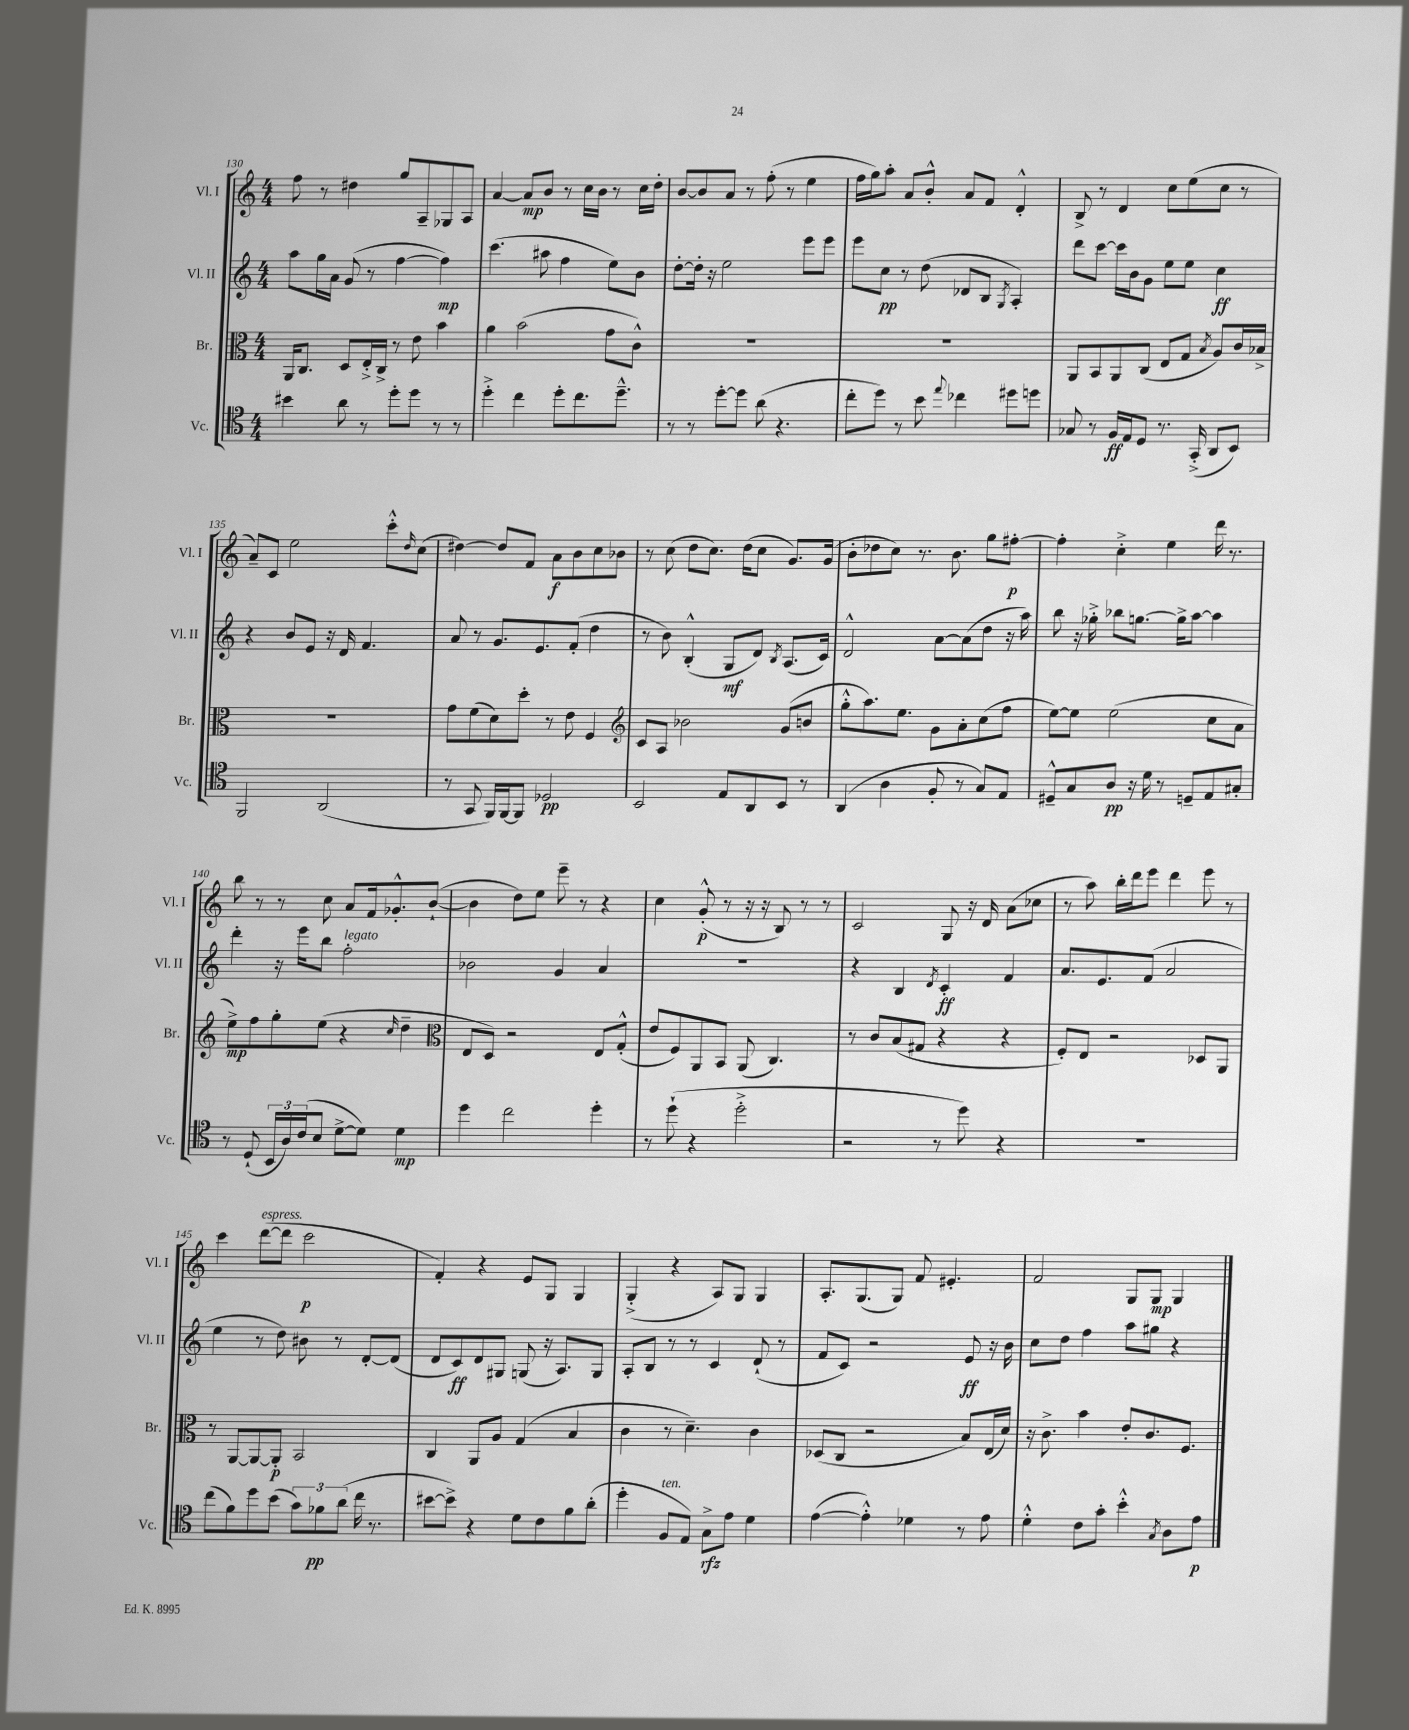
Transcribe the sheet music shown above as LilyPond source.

<<
\new StaffGroup <<
\new Staff = "s0" \with { instrumentName = "Vl. I" shortInstrumentName = "Vl. I" } {
    \clef treble \key c \major \numericTimeSignature \time 4/4
    f''8 r8 dis''4 g''8 a8-- ges8 a8 |
    a'4~ a'8\mp b'8 r8 c''16 b'16 r8 c''16 d''16-. |
    b'8~ b'8 a'8 r8 f''8-.( r8 e''4 |
    f''16 g''16) a''8-. a'8 b'8-.-^ a'8 f'8 d'4-.-^ |
    b8-> r8 d'4 c''8 e''8( c''8 r8 |
    a'8--) c'8 e''2 c'''8-.-^ \grace { d''16 } c''8( |
    dis''4~) dis''8 f'8 a'8\f b'8 c''8 bes'8 |
    r8 c''8( d''8 c''8.) d''16( c''8 g'8.) g'16( |
    b'8-. des''8 c''8) r8. b'8. g''8 fis''8~-.\p |
    fis''4-. c''4-.-> e''4 d'''16 r8. |
    b''8 r8 r8 c''8 a'8 f'16 ges'8.-.-^ b'8~-!( |
    b'4 d''8) e''8 e'''8-- r8 r4 |
    c''4 g'8-.-^\p( r8 r16 r16 b8) r8 r8 |
    c'2 g8 r16 d'16 a'8( ces''8 |
    r8 a''8) b''16-. d'''16 e'''8 d'''4 e'''8 r8 |
    c'''4 d'''8~^\markup { \italic "espress." }( d'''8 c'''2\p |
    f'4-.) r4 e'8 g8 g4 |
    g4-.->( r4 a8) g8 g4 |
    a8.-. g8.( g8) f'8 eis'4.-. |
    f'2 g8 g8\mp g4 \bar "|." |
}
\new Staff = "s1" \with { instrumentName = "Vl. II" shortInstrumentName = "Vl. II" } {
    \clef treble \key c \major \numericTimeSignature \time 4/4
    a''8 g''16 a'16 g'8( r8 f''4~ f''4\mp) |
    c'''4.( ais''8 f''4 e''8) b'8 |
    d''8~-. d''16-. r16 e''2 e'''8 e'''8 |
    e'''8 c''8\pp r8 d''8( des'8 b8 \acciaccatura { g8 } a4-.) |
    d'''8 c'''8~ c'''16 b'16 g'8 e''8 e''8 c''4\ff |
    r4 b'8 e'8 r16 d'16 f'4. |
    a'8 r8 g'8. e'8. f'8-.( d''4 |
    r8 b'8) b4-.-^( g8\mf d'8) \acciaccatura { b8 } a8.( c'16) |
    d'2-^ a'8~ a'8( d''8 r16 a''16) |
    b''8 r16 ges''16-.-> bes''8 g''8.~ g''16-> a''8~ a''4 |
    d'''4-. r16 e'''16 b''8 f''2-.^\markup { \italic "legato" } |
    bes'2 g'4 a'4 |
    R1 |
    r4 b4 \acciaccatura { d'8 } c'4-.\ff f'4 |
    a'8. e'8. f'8( a'2 |
    e''4 r8 d''8) bis'8 r8 d'8~-. d'8( |
    d'8 c'8\ff) d'8 gis8 g8( r16 a8.) g8 |
    a8-. b8 r8 r8 c'4 d'8-!( r8 |
    f'8 c'8) r2 e'8\ff r16 b'16 |
    c''8 d''8 f''4 a''8 gis''8 r4 \bar "|." |
}
\new Staff = "s2" \with { instrumentName = "Br." shortInstrumentName = "Br." } {
    \clef alto \key c \major \numericTimeSignature \time 4/4
    a,16 c8. d8 e16-.-> c16-> r8 e'8 b'4 |
    a'4 b'2( g'8 c'8-^) |
    R1 |
    R1 |
    a,8 b,8 a,8 c8( e8 g8 \acciaccatura { b8 } a8) c'16 bes16-> |
    R1 |
    g'8 f'8( d'8) d''8-. r8 e'8 f4 |
    \clef treble c'8 a8 bes'2 g'8( b'8 |
    g''8-.-^ a''8.) e''8. g'8 a'8-. c''8( f''8 |
    e''8~) e''8 e''2( c''8 a'8 |
    e''8->\mp) f''8 g''8-. e''8( r4 \grace { c''16 } d''4-- |
    \clef alto e8 d8) r2 e8 g8-.-^( |
    e'8 f8) a,8 b,8 a,8( c4.) |
    r8 c'8 b8( gis8 r4 r4 |
    f8-.) e8 r2 des8 a,8 |
    r8 a,8~ a,8~ a,8-.\p b,2 |
    c4 a,8 a8 g4( b4 |
    c'4 r8 d'4.--) c'4 |
    des8( c8 r2 b8) e16( d'16) |
    r16 c'8.-> b'4 e'8-. c'8. f8. \bar "|." |
}
\new Staff = "s3" \with { instrumentName = "Vc." shortInstrumentName = "Vc." } {
    \clef tenor \key c \major \numericTimeSignature \time 4/4
    bis'4 a'8 r8 d''8-. d''8 r8 r8 |
    d''4-.-> c''4 d''8-. c''8. d''8.---^ |
    r8 r8 d''8~-. d''8 a'8( r4. |
    c''8-. d''8) r8 b'8 \appoggiatura { e''8 } ces''4 dis''8 d''8 |
    ges8 r8 f16\ff e16 d8 r8. g,16-.->( a,8 b,8) |
    f,2 a,2( |
    r8 g,8 f,16) f,16~ f,8 des2\pp |
    b,2 e8 a,8 b,8 r8 |
    a,4( a4 f8-. r8 g8) e8 |
    dis8---^ g8 a8\pp r16 d'16 r8 d8-- e8 gis8-. |
    r8 d8-!( \tuplet 3/2 { b,16 a16) c'16( } b8 d'8~-> d'8) d'4\mp |
    d''4 c''2 d''4-. |
    r8 d''8-!( r4 d''2-.-> |
    r2 r8 d''8) r4 |
    R1 |
    c''8( f'8) d''8 b'8( \tuplet 3/2 { g'8) fes'8\pp a'8( } c''16 r8. |
    bis'8~ bis'8->) r4 d'8 c'8 f'8 a'8-.( |
    d''4-. f8^\markup { \italic "ten." } e8) g8->\rfz e'8 d'4 |
    e'4~( e'4-.-^) des'4 r8 e'8 |
    d'4-.-^ c'8 g'8-. b'4-.-^ \acciaccatura { g8 } a8 e'8\p \bar "|." |
}
>>
>>
\layout { \context { \Score currentBarNumber = #130 } }
